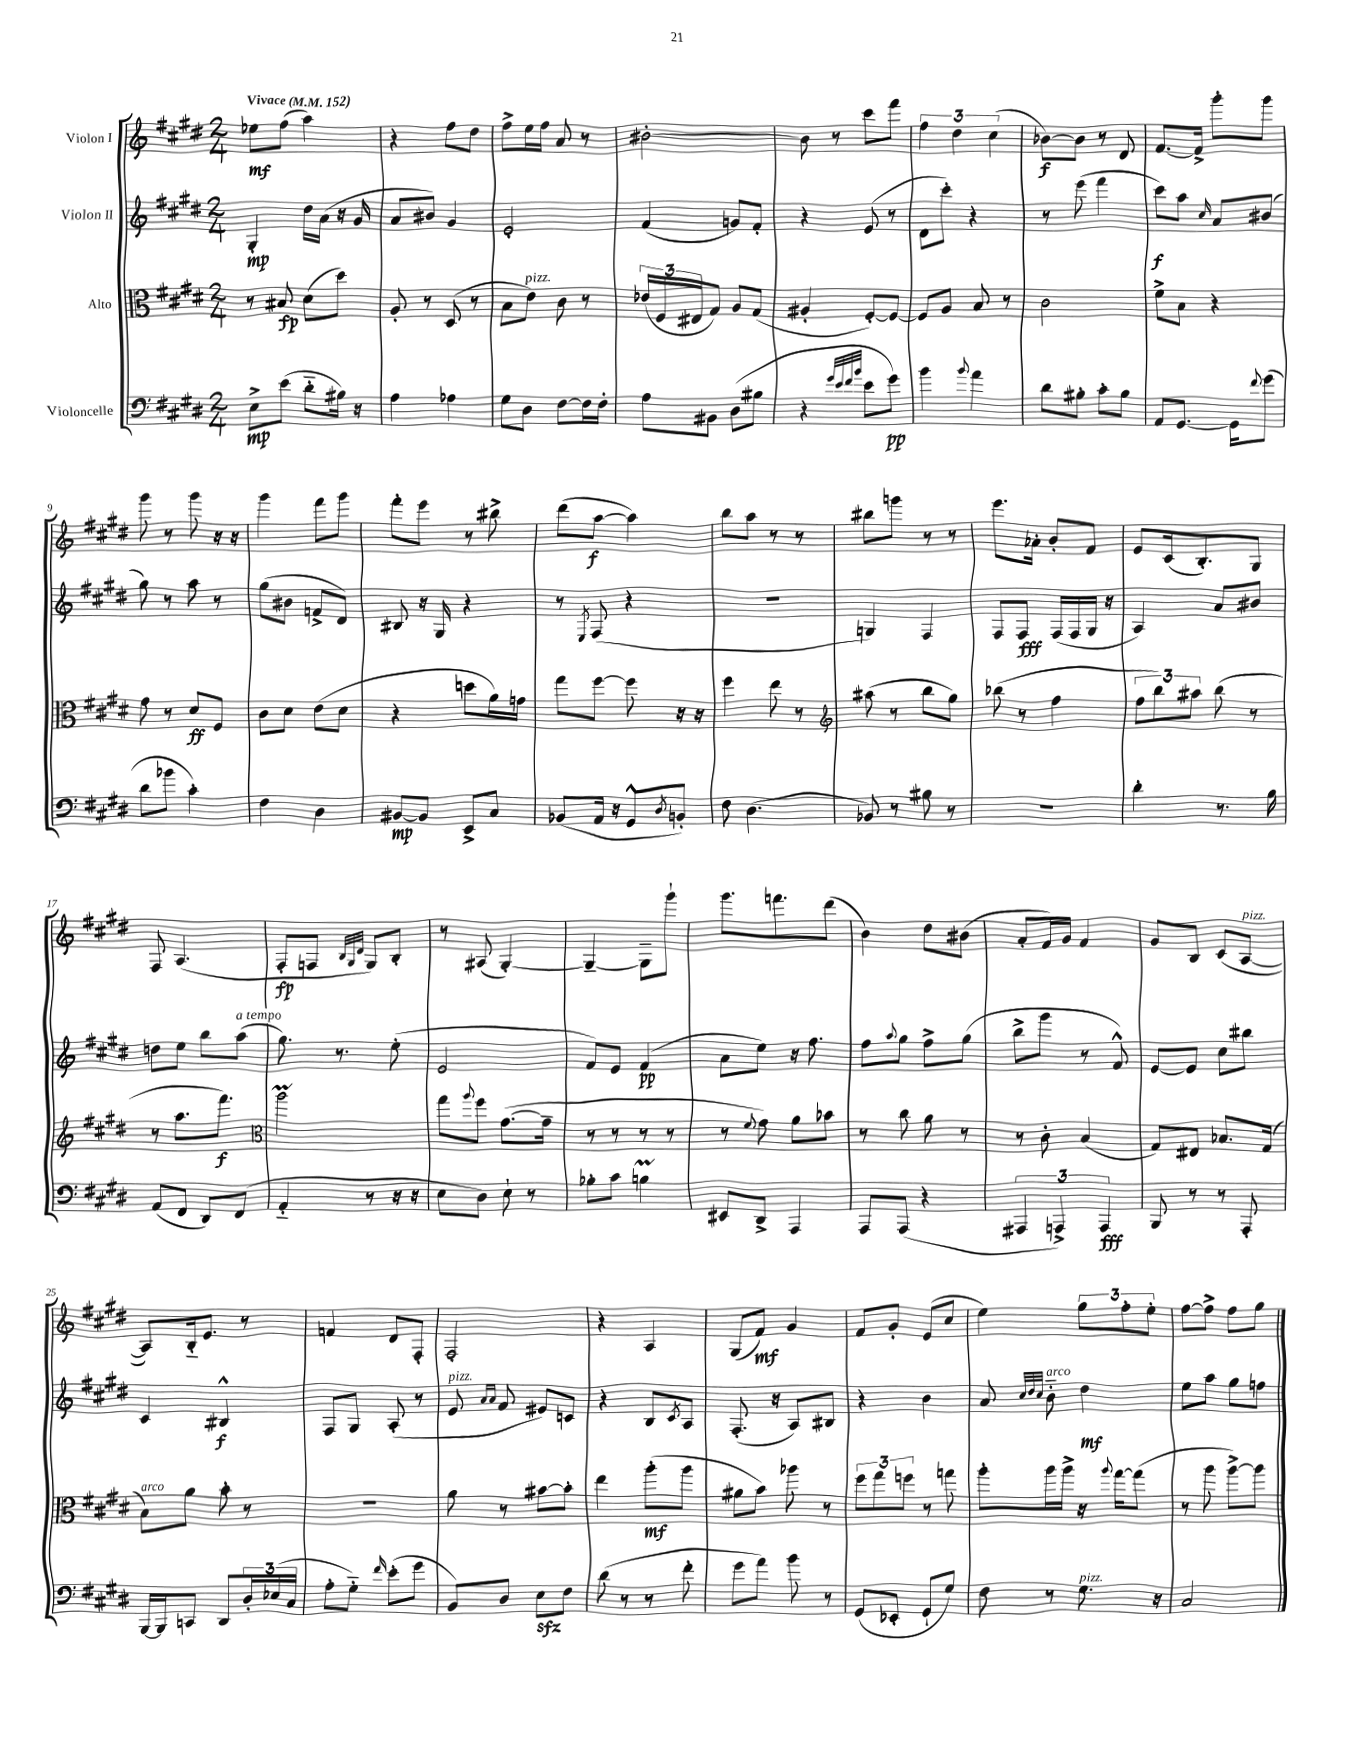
<<
\new StaffGroup <<
\new Staff = "s0" \with { instrumentName = "Violon I" } {
    \clef treble \key e \major \numericTimeSignature \time 2/4 \tempo "Vivace" 4 = 152
    ees''8\mf fis''8( a''4) |
    r4 fis''8 dis''8 |
    fis''8-> e''16 fis''16 a'8 r8 |
    bis'2~-. |
    bis'8 r8 cis'''8 fis'''8 |
    \tuplet 3/2 { fis''4 dis''4 cis''4( } |
    bes'8~\f) bes'8 r8 dis'8 |
    fis'8.~ fis'16-> gis'''8-. gis'''8 |
    gis'''8 r8 gis'''8 r16 r16 |
    gis'''4 fis'''8 gis'''8 |
    fis'''8-. e'''8 r8 bis''8-> |
    dis'''8( a''8~\f a''4) |
    b''8 a''8 r8 r8 |
    bis''8 g'''8 r8 r8 |
    e'''8. aes'16-. b'8-. fis'8 |
    e'8 cis'16( b8.-.) gis8 |
    fis8 a4.( |
    fis8-.\fp f8 \grace { b32 gis32 dis'32 } gis8) b8-. |
    r8 ais8( gis4~-.) |
    gis4~-- gis8-- gis'''8-! |
    gis'''8. f'''8. dis'''8( |
    b'4) dis''8 bis'8( |
    a'8-. fis'16) gis'16 fis'4 |
    gis'8 b8 cis'8( a8~^\markup { \italic "pizz." } |
    a8) b16-_ e'8. r8 |
    f'4 dis'8 fis8-. |
    fis2-. |
    r4 a4 |
    gis8( fis'8\mf) gis'4 |
    fis'8 gis'8-. e'8( cis''8 |
    e''4) \tuplet 3/2 { gis''8 fis''8-. e''8-. } |
    fis''8~ fis''8-> fis''8 gis''8 \bar "|." |
}
\new Staff = "s1" \with { instrumentName = "Violon II" } {
    \clef treble \key e \major \numericTimeSignature \time 2/4
    gis4-.\mp dis''16 a'16( r16 gis'16 |
    a'8 bis'8) gis'4 |
    e'2-. |
    fis'4( g'8) fis'8-. |
    r4 e'8( r8 |
    dis'8 cis'''8-.) r4 |
    r8 e'''8( fis'''4 |
    cis'''8\f) a''8 \grace { cis''16 } a'8 bis'8( |
    gis''8) r8 a''8 r8 |
    gis''8( bis'8 f'8-> dis'8) |
    bis8 r16 gis16 r4 |
    r8 \acciaccatura { e8 } fis8( r4 |
    R2 |
    g4) fis4 |
    fis8 fis8\fff fis16( fis16 gis16 r16 |
    a4) a'8 bis'8 |
    d''8 e''8 b''8 a''8^\markup { \italic "a tempo" }( |
    gis''8.) r8. e''8-.( |
    e'2 |
    fis'8) e'8 fis'4\pp( |
    a'8 e''8) r16 fis''8. |
    fis''8 \appoggiatura { a''8 } gis''8 fis''8-> gis''8( |
    b''8-> gis'''8 r8 fis'8-^) |
    e'8~ e'8 cis''8 bis''8 |
    cis'4 bis4-^\f |
    fis8 gis8 a8-.( r8 |
    e'8^\markup { \italic "pizz." } \grace { a'16 a'16 } fis'8 eis'8) c'8 |
    r4 b8 \acciaccatura { cis'8 } a8 |
    fis8.-.( r16 a8) bis8 |
    r4 b'4 |
    a'8 \grace { cis''32 dis''32 cis''32 } b'8-_^\markup { \italic "arco" } dis''4\mf |
    e''8 a''8 gis''8 f''8 \bar "|." |
}
\new Staff = "s2" \with { instrumentName = "Alto" } {
    \clef alto \key e \major \numericTimeSignature \time 2/4
    r8 bis8\fp dis'8( dis''8) |
    a8-. r8 dis8( r8 |
    b8 e'8^\markup { \italic "pizz." }) cis'8 r8 |
    \tuplet 3/2 { ees'16( fis16 eis16 } gis8) a8 gis8( |
    ais4-. fis8~-.) fis8~ |
    fis8 a8 b8 r8 |
    cis'2 |
    fis'8-> b8 r4 |
    gis'8 r8 dis'8\ff fis8 |
    cis'8 dis'8 e'8( dis'8 |
    r4 d''8 a'16) g'16 |
    gis''8 fis''8~ fis''8 r16 r16 |
    fis''4 e''8 r8 |
    \clef treble ais''8( r8 b''8 gis''8) |
    bes''8( r8 fis''4 |
    \tuplet 3/2 { fis''8 b''8) ais''8 } b''8( r8 |
    r8 a''8. fis'''8.\f) |
    \clef alto a''2\prall |
    gis''8 \appoggiatura { a''8 } fis''8 gis'8.~( gis'16-- |
    r8 r8 r8 r8 |
    r8 \appoggiatura { fis'8 } gis'8) a'8 bes'8 |
    r8 cis''8 a'8 r8 |
    r8 cis'8-. b4( |
    gis8) eis8 bes8. gis16( |
    b8^\markup { \italic "arco" }) a'8 b'8-. r8 |
    R2 |
    a'8 r8 bis'8~ bis'8-. |
    e''4 a''8-.\mf( a''8 |
    ais'8 b'8) aes''8 r8 |
    \tuplet 3/2 { fis''8 gis''8 f''8 } r8 g''8 |
    a''8-. a''16 a''16-> r16 \appoggiatura { a''8 } gis''16~ gis''8( |
    r8 a''8 a''8~->) a''8 \bar "|." |
}
\new Staff = "s3" \with { instrumentName = "Violoncelle" } {
    \clef bass \key e \major \numericTimeSignature \time 2/4
    e8->\mp e'8( dis'8-_ bis16) r16 |
    a4 aes4 |
    gis8 dis8 fis8~ fis16 fis16-. |
    a8 bis,8 dis8( bis8 |
    r4 \grace { gis'32 e'32 fis'32 b'32 } e'8 gis'8\pp) |
    b'4 \appoggiatura { b'8 } a'4 |
    dis'8 bis8-. cis'8-. bis8 |
    a,8 gis,8.~ gis,16 \appoggiatura { fis'8 } gis'8( |
    dis'8 bes'8 cis'4-.) |
    fis4 dis4 |
    bis,8~\mp bis,8 e,8-> cis8 |
    bes,8( a,16 r16 gis,8-^ \acciaccatura { dis8 } b,8-.) |
    fis8 dis4.( |
    bes,8) r8 bis8 r8 |
    R2 |
    dis'4-. r8. b16 |
    a,8( fis,8 dis,8) fis,8( |
    a,4-_ r8 r16 r16 |
    e8 dis8) e8-! r8 |
    bes8-. cis'8 b4\prall |
    eis,8 dis,8-> a,,4 |
    a,,8 a,,8( r4 |
    \tuplet 3/2 { ais,,4 a,,4->) a,,4\fff } |
    b,,8 r8 r8 a,,8-. |
    b,,16~ b,,16 c,8 dis,8 \tuplet 3/2 { dis16-. ees16( cis16 } |
    a8-. gis8-_) \grace { fis'16 } e'8-.( gis'8 |
    b,8) dis8 e8\sfz fis8 |
    dis'8( r8 r8 fis'8-. |
    gis'8 a'8) b'8 r8 |
    gis,8( ees,8-. gis,8-! gis8) |
    fis8 r8 gis8.^\markup { \italic "pizz." } r16 |
    cis2 \bar "|." |
}
>>
>>
